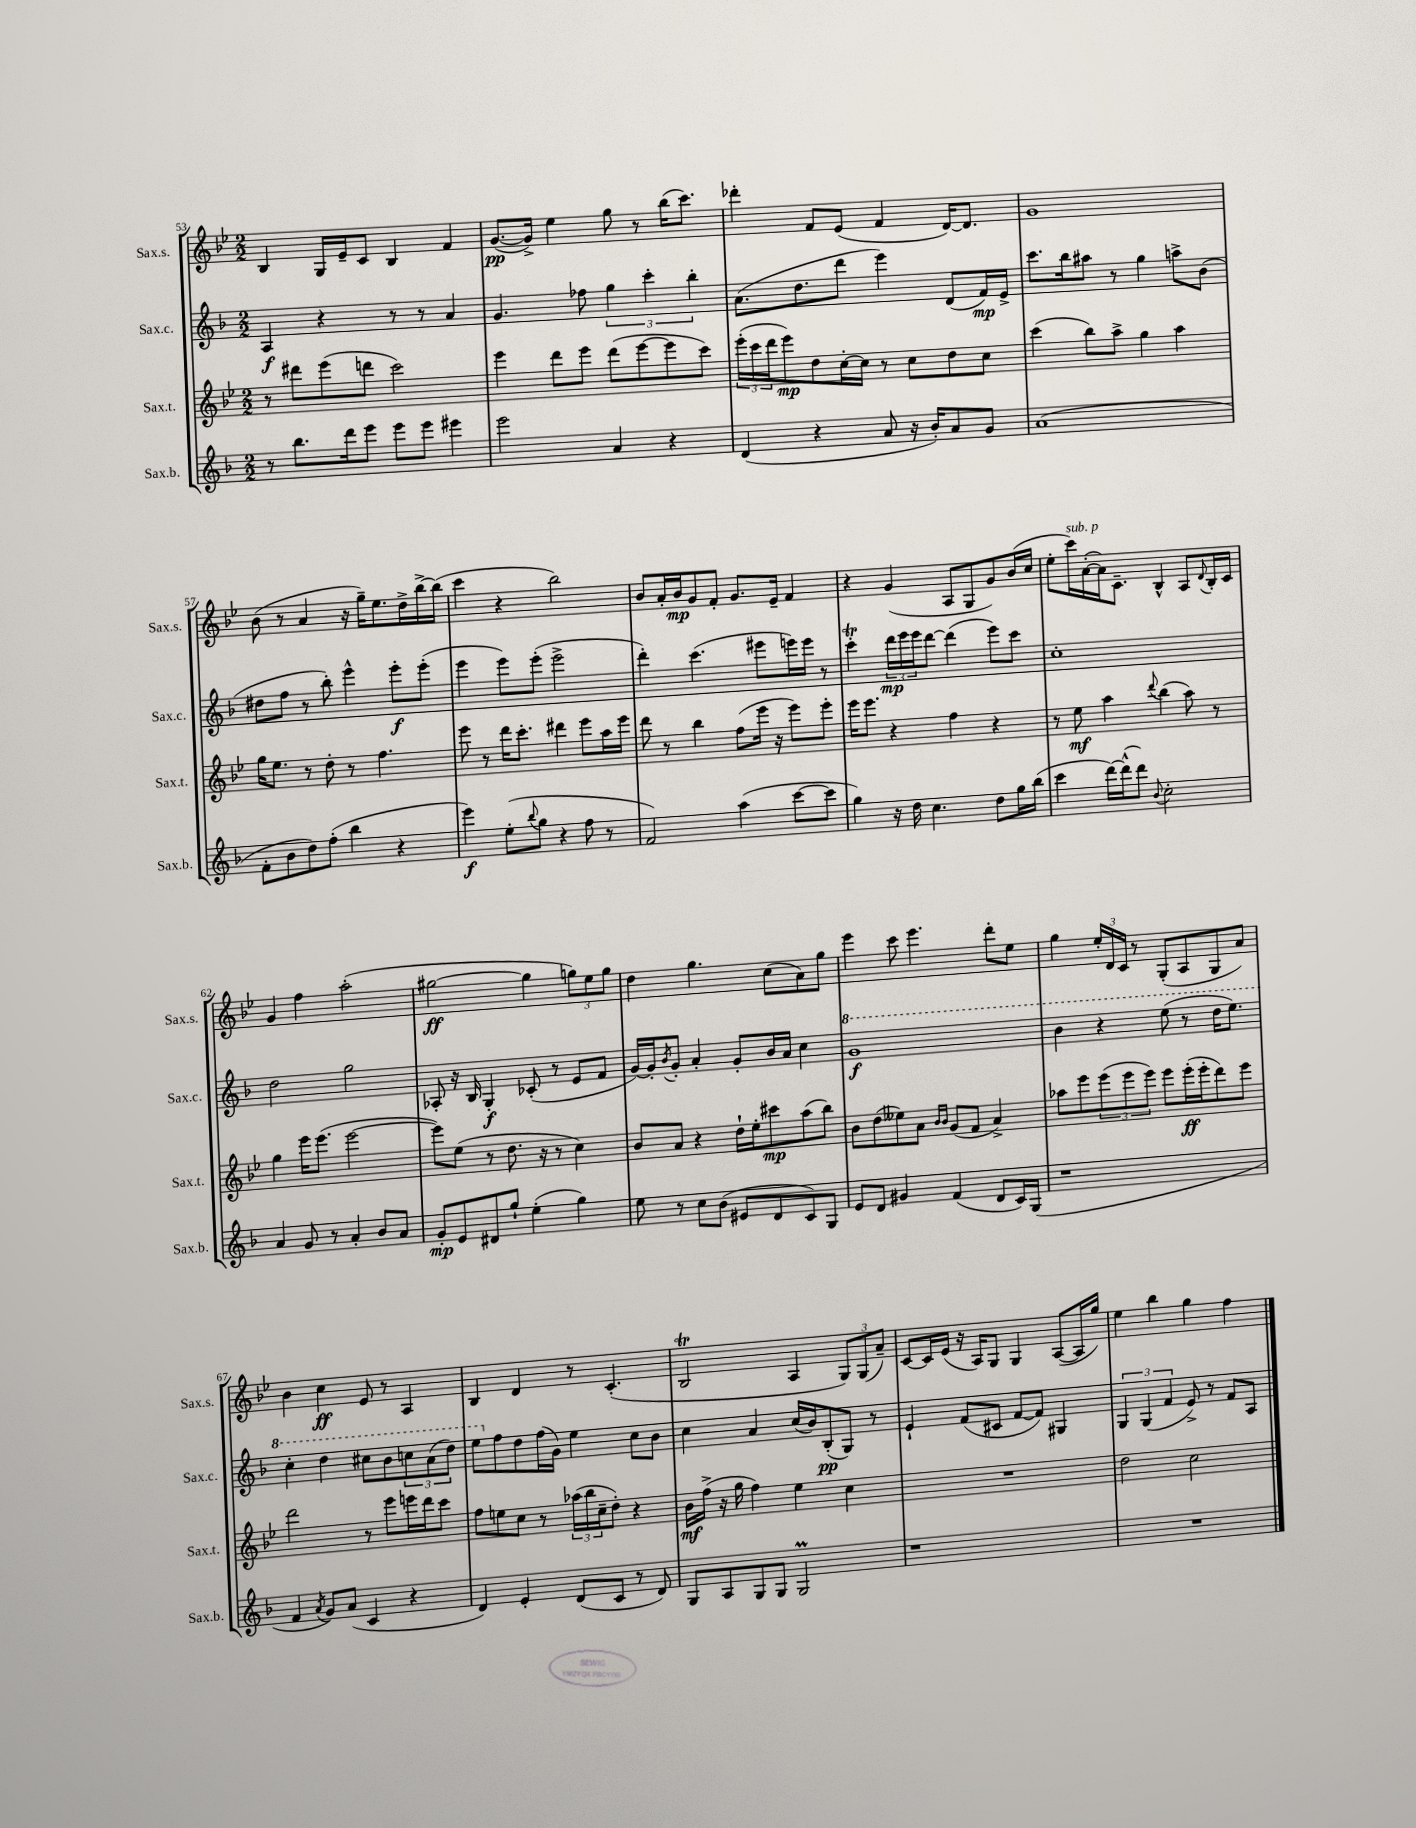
<<
\new StaffGroup <<
\new Staff = "s0" \with { instrumentName = "Sax.s." shortInstrumentName = "Sax.s." } {
    \clef treble \key bes \major \numericTimeSignature \time 2/2
    bes4 g16 ees'16-- c'8 bes4 f'4 |
    g'8.~\pp( g'16->) ees''4 g''8 r8 bes''16( c'''8.) |
    des'''4-. f'8 ees'8( f'4 d'16~) d'8. |
    g'1 |
    bes'8( r8 a'4 r16 g''16--) ees''8. d''16-> bes''16~-> bes''16( |
    c'''4 r4 bes''2) |
    bes'8 a'16-. bes'16\mp g'8 f'8-. g'8. ees'16-- f'4 |
    r4 g'4( a8 g8 g'8) bes'16( c''16 |
    ees''8-. c'''16^\markup { \italic "sub. p" }) a'16~-.( a'16) c'8.-- bes4-^ a8 \appoggiatura { d'8 } bes16-. c'16 |
    g'4 f''4 a''2-.( |
    gis''2~\ff gis''4 \tuplet 3/2 { g''8) ees''8 g''8 } |
    d''4 g''4. c''8( a'8) g''8 |
    ees'''4 c'''8 ees'''4. d'''8-. ees''8 |
    g''4 \tuplet 3/2 { ees''16-. d'16 c'16 } r8 g8-.( a8 g8 a'8) |
    bes'4 c''4\ff ees'8 r8 a4 |
    bes4 d'4 r8 c'4.-.( |
    bes2\trill a4 \tuplet 3/2 { g8) g8( a'8--) } |
    c'8~ c'16 ees'16( r16 a16) g8 g4 a8~( a16 g''16) |
    ees''4 bes''4 g''4 f''4 \bar "|." |
}
\new Staff = "s1" \with { instrumentName = "Sax.c." shortInstrumentName = "Sax.c." } {
    \clef treble \key f \major \numericTimeSignature \time 2/2
    a4\f r4 r8 r8 a'4 |
    g'4. fes''8 \tuplet 3/2 { g''4 c'''4-. bes''4-. } |
    a'8.( d''8. d'''8 e'''4) d'8( f'16\mp) e'16-> |
    c'''8. bes''16 ais''8 r8 g''4 a''8-> bes'8( |
    dis''8 f''8 r8 bes''8-.) e'''4-^ e'''8-.\f e'''8-.( |
    e'''4 e'''8) e'''8-.( e'''2-> |
    d'''4-.) c'''4.( eis'''8 e'''16) e'''16 r8 |
    c'''4-.\trill \tuplet 3/2 { d'''16\mp e'''16 e'''16 } d'''8~ d'''4( e'''8) c'''8 |
    c''1-. |
    d''2 g''2 |
    aes8-. r16 bes16 g4-.\f ces'8-.( r8 e'8 f'8 |
    g'16~) g'16-. \acciaccatura { bes'8 } g'8-. a'4-. g'8-. bes'16 a'16 c''4 |
    \ottava #1 g''1\f |
    bes''4 r4 e'''8( r8 d'''16 e'''8.) |
    c'''4-. d'''4 cis'''8 bes''8 \tuplet 3/2 { c'''8 a''8( d'''8) } |
    e'''8 \ottava #0 f''8 d''8 f''16( g'16) e''4 c''8 bes'8 |
    c''4 a'4 c''16( bes'16) bes8-.\pp( g8) r8 |
    e'4-! f'8( cis'8 f'8~ f'8) gis4 |
    \tuplet 3/2 { g4 g4( f'4 } e'8->) r8 f'8 a8 \bar "|." |
}
\new Staff = "s2" \with { instrumentName = "Sax.t." shortInstrumentName = "Sax.t." } {
    \clef treble \key bes \major \numericTimeSignature \time 2/2
    r8 dis'''8 ees'''8( d'''8 c'''2) |
    ees'''4 d'''8 ees'''8 d'''8( ees'''8~ ees'''8 c'''8) |
    \tuplet 3/2 { ees'''16-.( c'''16 d'''16 } ees'''8\mp) d''8 c''16~-. c''16 r8 c''8 d''8 c''8 |
    c'''4( bes''8) a''8-> g''4 a''4 |
    g''16 ees''8. r8 d''8-. r8 f''4. |
    ees'''8 r8 d'''16 c'''8.-. dis'''4 ees'''8 a''16 ees'''16 |
    d'''8 r8 bes''4 f''8( ees'''16 r16 ees'''8) ees'''8-. |
    ees'''16 ees'''8. r4 f''4 r4 |
    r8 ees''8\mf a''4 \appoggiatura { d'''8 } bes''4( a''8) r8 |
    g''4 ees'''16 ees'''8.( ees'''2~ |
    ees'''8) ees''8( r8 d''8. r16 r8 c''4) |
    bes'8 a'8 r4 d''16-! ees''16-. cis'''8\mp a''8( bes''8) |
    bes'8 d''8( eeses''8) a'8 \grace { bes'16 bes'16 } g'8( f'8 a'4->) |
    aes''8 ees'''8 \tuplet 3/2 { ees'''8( ees'''8 ees'''8) } ees'''8 ees'''16-.\ff( ees'''16-. d'''8) ees'''8 |
    d'''2 r8 ees'''8 e'''16 d'''16 c'''8 |
    f''8 e''8 c''8 r8 \tuplet 3/2 { aes''16( bes''16 c''16-- } d''8-.) r4 |
    bes'16\mf f''16->( r16 g''16 f''4) ees''4 c''4 |
    R1 |
    d''2 c''2 \bar "|." |
}
\new Staff = "s3" \with { instrumentName = "Sax.b." shortInstrumentName = "Sax.b." } {
    \clef treble \key f \major \numericTimeSignature \time 2/2
    r8 bes''8. d'''16 e'''8 e'''8 e'''8 eis'''4 |
    e'''2 a'4 r4 |
    d'4( r4 a'8 r16 bes'16-.) a'8 g'8 |
    a'1( |
    f'8-. bes'8 d''8) f''8-.( bes''4 r4 |
    e'''4\f) e''8-.( \appoggiatura { bes''8 } g''8 r4 f''8 r8 |
    f'2) a''4( c'''8~ c'''8 |
    g''4) r16 d''16 c''4. d''8 g''16 bes''16( |
    c'''4 d'''16~) d'''16-^( d'''8) \appoggiatura { bes'8 } c''2-. |
    a'4 g'8 r8 a'4-. bes'8 a'8 |
    g'8-.\mp e'8 dis'8 g''8-! e''4-.( g''4) |
    e''8 r8 c''8 bes'8( eis'8 d'8 c'8) g8 |
    e'8 d'8 gis'4 f'4( d'8 c'16) g16( |
    r1 |
    f'4 \acciaccatura { a'8 } g'8) a'8( c'4 r4 |
    d'4) e'4-. d'8( c'8 r8 d'8) |
    g8 a8 g8 g8 g2\prall |
    r1 |
    R1 \bar "|." |
}
>>
>>
\layout { \context { \Score currentBarNumber = #53 } }
